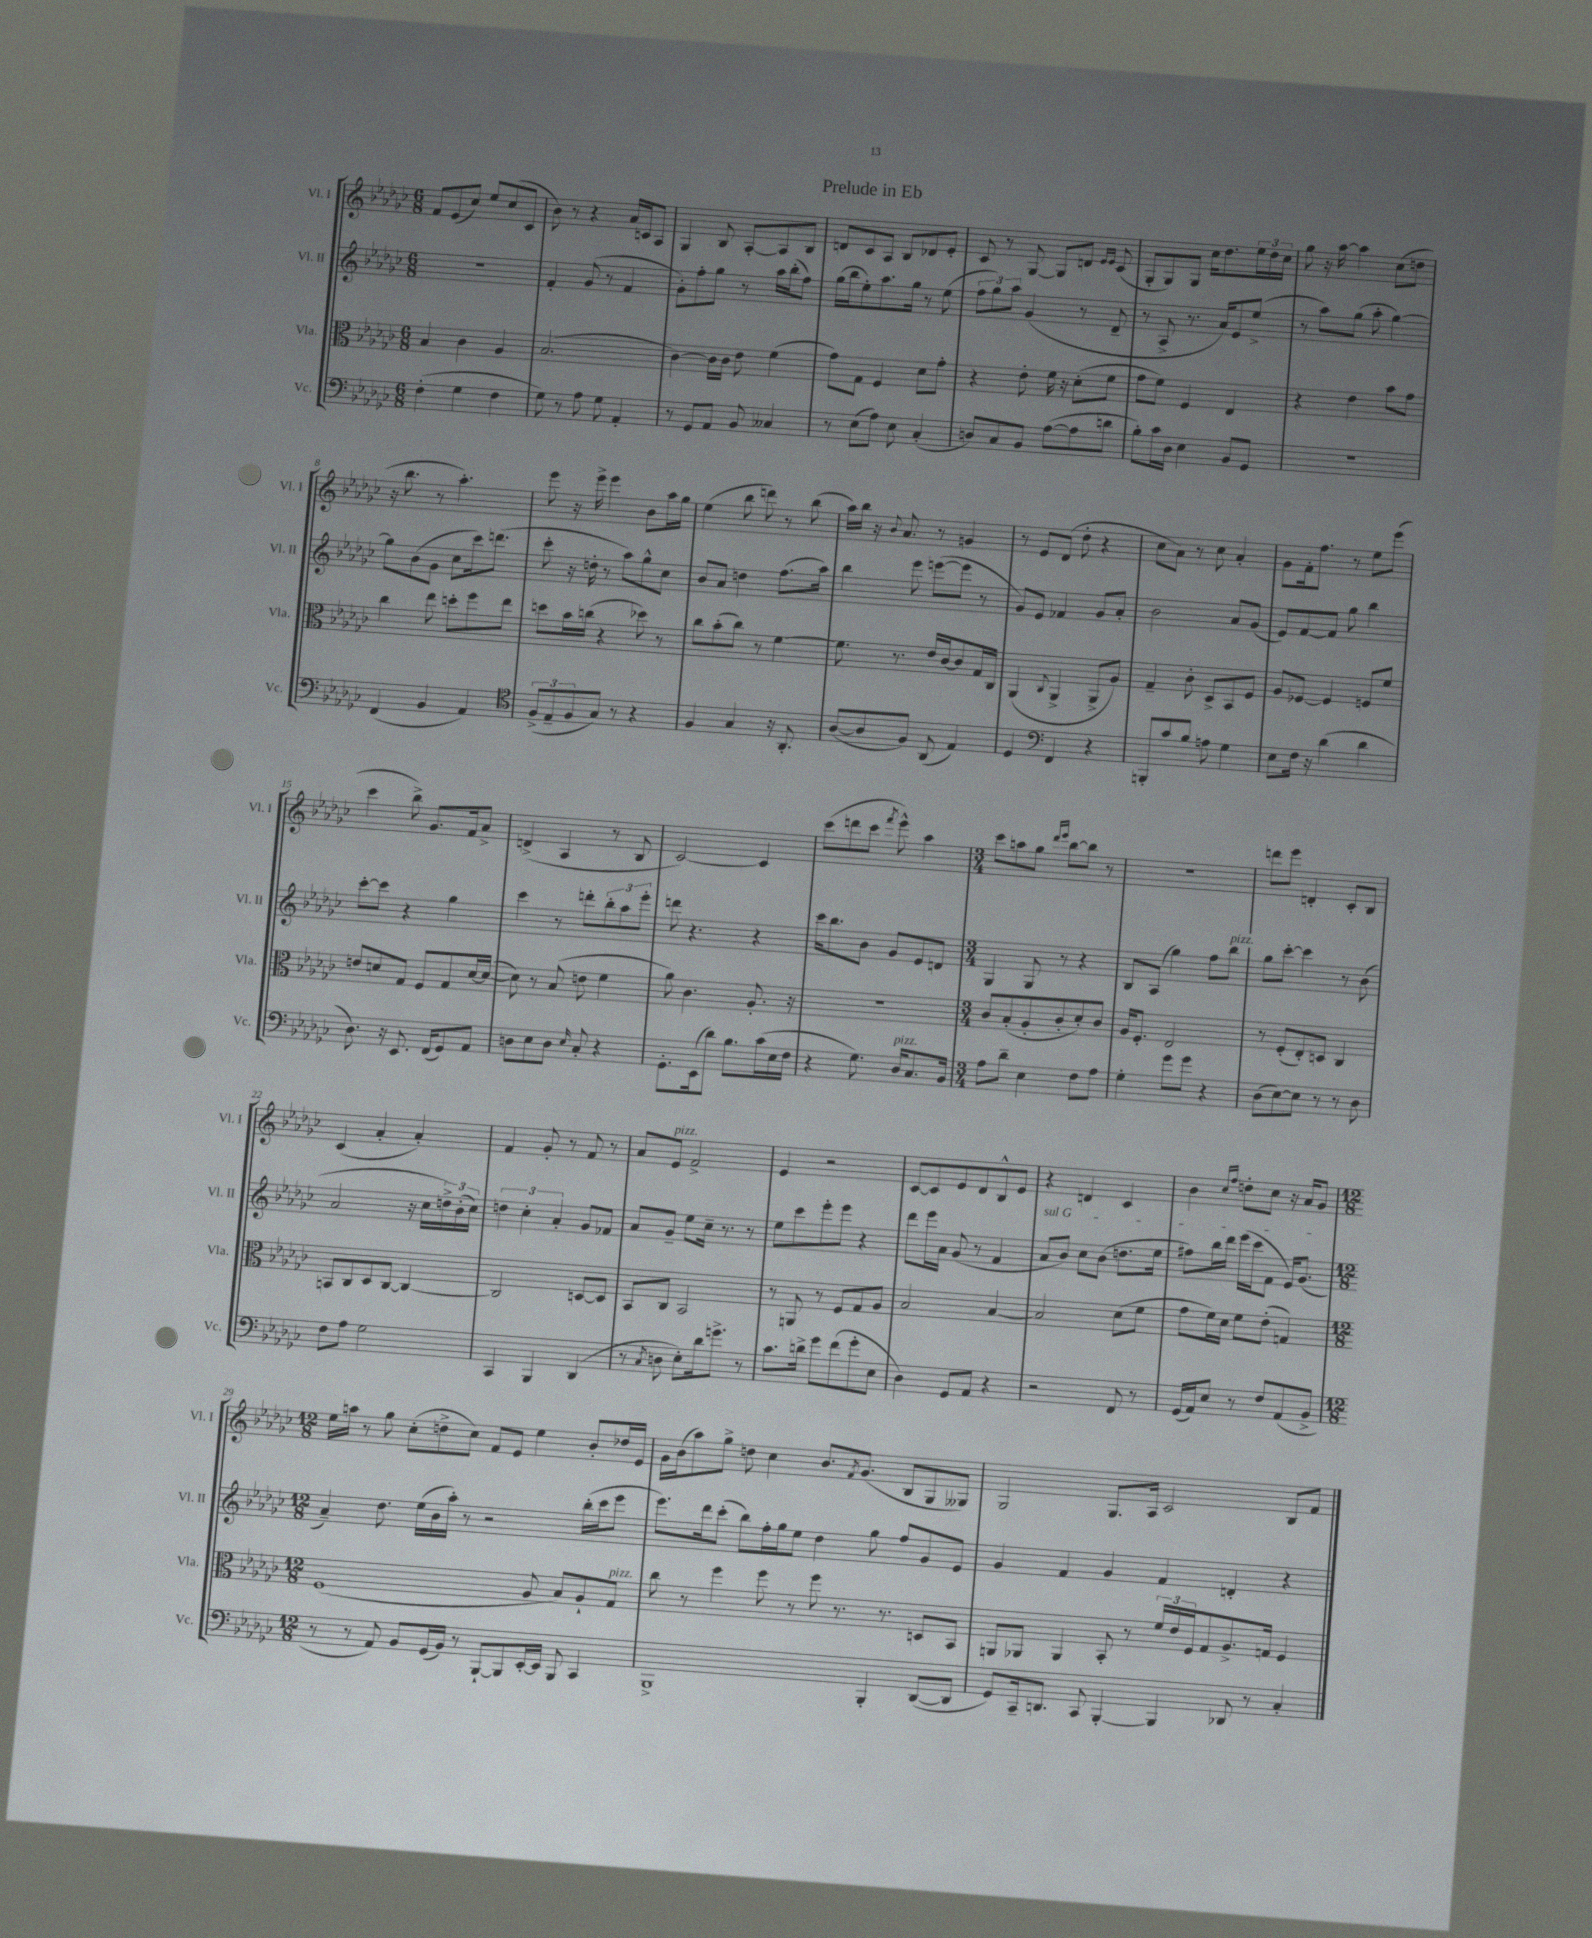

**kern	**kern	**kern	**kern
*staff4	*staff3	*staff2	*staff1
*clefF4	*clefC3	*clefG2	*clefG2
*k[b-e-a-d-g-c-]	*k[b-e-a-d-g-c-]	*k[b-e-a-d-g-c-]	*k[b-e-a-d-g-c-]
*M6/8	*M6/8	*M6/8	*M6/8
(4F'	4B-	2.r	8f
.	.	.	(8e-
4G-	4c-	.	8cc-)
.	.	.	8ee-
4F	4A-	.	(8cc-
.	.	.	8c-
=	=	=	=
8G-)	(2.B-	4f'	8b-)
8r	.	.	8r
8A-	.	(8g-	4r
8G-	.	8r	.
4AA-'	.	4f	16a-
.	.	.	16c
.	.	.	8A-
=	=	=	=
8r	[4c-)	8g-')	4G-
8GG-	.	8ff'	.
8AA-	16c-]	8gg-	8B-
.	16c-	.	.
8BB-	8e-	8r	[8A-'
4C--	(4f	16aa-	8A-]
.	.	(16bb-'	.
.	.	8ff)	8B-
=	=	=	=
8r	8g-)	(16gg-	8d
.	.	16bb-	.
(8E-	8G-	8ee-')	8c-
8A-)	4F	8.aa-	8A-
8E-	.	.	8B-
.	.	16gg-	.
(4C-'	8d-	8r	8d-
.	8g-'	(8ee-	8e-'
=	=	=	=
8D)	4r	12ff	8c-
.	.	12gg-)	.
8C-	.	.	8r
.	.	12aa-	.
8BB-	8e-'	(4g-	[8G-
([8A-	16f	.	8G-]
.	16r	.	.
8A-]	(8d-'	8r	8d
.	.	.	16qqe-
.	.	.	16qqe-
8d	8f	8d-~	(8c-
=	=	=	=
8B-')	8g-	8r	8G-'
16c-	8f)	8A-^	8G-)
16D-	.	.	.
4E-	4F	8.r	8G-
.	.	.	16cc-
.	.	16a-)	8.dd-
8BB-	4E-	8e-	.
8GG-	.	(8ee-^	24ee-
.	.	.	24dd-
.	.	.	24cc-
=	=	=	=
2.r	4r	8r	8gg-
.	.	8aa-)	16r
.	.	.	[16aa-
.	4e-	(8gg-	4aa-]
.	.	8aa-'	.
.	8b-	[4gg-)	(8cc-
.	8g-	.	8dd
=	=	=	=
(4FF	4cc-	8gg-]	16r
.	.	.	8.bb-
.	.	(8b-	.
4BB-	8ee-	8g-	8r
.	8dd'	8cc-	4.aa-')
4AA-)	8ff	16ccc-)	.
.	.	(8.ddd	.
.	8ee-	.	.
=	=	=	=
*clefC4	*	*	*
(12F^	8dd	8ccc-'	8eee-
12E-~	.	.	.
.	16b-	16r	16r
12F	.	.	.
.	(16cc	16dd'	16eee-^
8G-)	4r	8r	4eee-
8r	.	8aa-)	.
4r	8dd-)	8gg-^^	8b-
.	8r	8cc-	16aa-
.	.	.	16gg-
=	=	=	=
4F	8cc-	8b-	(4ee-
.	(8b-'	8a-	.
4G-	8cc-)	4dd	8bb-
.	8r	.	8ddd)
16r	[4f	(8.ff	8r
8.AA-'	.	.	.
.	.	.	(8bb-
.	.	16aa-)	.
=	=	=	=
([8A-	8.f]	4bb-	16aa-)
.	.	.	16bb-
8A-]	.	.	16r
.	.	.	8qqb-
.	8.r	.	8.a-
8F)	.	8eee-	.
(8AA-	16e-	([8eee	8r
.	[16c-	.	.
4E-)	8c-]	8eee]	4g
.	16G-	8r	.
.	16C-	.	.
=	=	=	=
4D-	(4AA-	8g-)	8r
.	.	8e-	8e-
*clefF4	*	*	*
.	8qqC-	.	.
4FF	4AA-^	4f-	(8d-
.	.	.	8dd-'
4r	8AA-^	8g-	4r
.	8A-)	8a-'	.
=	=	=	=
8BBB'	4G-~	2b-	8cc-
8c-	.	.	8a-)
8B-	8c-'	.	8r
8A	8D-^	.	8cc-
4G-	8BB-	8a-	4a-'
.	8F	(8g-	.
=	=	=	=
8E-	8A-	8e-)	8g-
16F	[8F-	[8f	16f'
16r	.	.	8.ff
(4d-	4F-]	8f]	.
.	.	8gg-	8r
4d-	8F	4bb-	8ee-
.	8f	.	(8eee-
=	=	=	=
8.D-)	8e	[8ccc-'	4ccc-
.	8d	8ccc-]	.
16r	.	.	.
8.EE-	8G-	4r	8bb-^)
.	8F	.	8.g-
(16FF	.	.	.
8GG-)	8G-	4gg-	.
.	.	.	16f
8AA-	[16d	.	8a-^
.	(16d_	.	.
=	=	=	=
8D	8d])	4ccc-	(4d^
8E-	8r	.	.
8D	(8B-	8r	4A-
16qqE-	.	.	.
8C-'	8e	8ddd'	.
4r	4f	12bb-'	8r
.	.	12aa-	.
.	.	.	8B-
.	.	12eee-'	.
=	=	=	=
8.GG-'	8a-)	8ddd	[2c-)
.	4.c-	4.r	.
(16EE-	.	.	.
8d-)	.	.	.
8.B-	.	.	.
.	8.A-'	4r	4c-]
(16c-	.	.	.
16E-	.	.	.
16F	16r	.	.
=	=	=	=
4r	2.r	16ccc-	(8ccc-
.	.	8.bb-	.
.	.	.	8ddd
8.G-)	.	8b-	8ccc-
.	.	.	8qfff
.	.	8g-	8eee-^^)
16D-	.	.	.
8.C-	.	8e-	4aa-
.	.	8d	.
16BB-	.	.	.
=	=	=	=
*M3/4	*M3/4	*M3/4	*M3/4
8A-	8c-	4G-	8ccc-
8d-~	(8B-'	.	8aa
4E-	8A-'	8G-	8gg-
.	.	.	16qqddd-
.	.	.	16qqeee-
.	8c-'	8r	[8bb-
8F	8d-')	4r	8bb-]
8A-	8c-	.	8r
=	=	=	=
4G-'	16A-	8B-	2.r
.	8.F'	.	.
.	.	(8A-	.
8g-	2E-	4gg-)	.
8g-	.	.	.
4r	.	8ff	.
.	.	8bb-	.
=	=	=	=
(8D-	8r	8gg-	8ddd
[8E-)	(8F'	[8ccc-'	8eee-
8E-]	8E-')	4ccc-]	4d'
8r	8D	.	.
8r	4C-	8r	8c-'
8D-	.	(8b-	8B-
=	=	=	=
8F	8BB	2a-	(4c-
8A-	8C-	.	.
2G-	8D-	.	4a-'
.	[8C-	.	.
.	4C-_	16r	4a-')
.	.	16cc-	.
.	.	24dd^)	.
.	.	(24b-'	.
.	.	24cc-)	.
=	=	=	=
4CC-	2C-]	6dd	4f
.	.	6cc-'	.
4BBB-	.	.	8g-'
.	.	6a-'	.
.	.	.	8r
(4DD-	[8D	8g-	8f
.	8D]	8f-	8r
=	=	=	=
8r	8BB-	8a-	8a-
8qC-	.	.	.
8D	8C-	8g-~	8e-
8E-')	2BB-	8ee-	2f^
16d-	.	16cc-~	.
8.g^	.	8.r	.
8r	.	8r	.
=	=	=	=
8.c-	8r	8ee-	4e-
.	8AA	8ccc-	.
16d^	.	.	.
8g-	8r	8eee-'	2r
(8f	8F	8eee-	.
8g-'	8G-	4r	.
8E-	8A-	.	.
=	=	=	=
4D-)	2B-	8ddd-	[8c-
.	.	16eee-	8c-]
.	.	16a-	.
8GG-	.	(8g-	8e-
8AA-	.	8r	8d-
4r	[4B-	4f	8B-^^
.	.	.	8e-
=	=	=	=
2r	2B-]	8a-	4r
.	.	8b-)	.
.	.	8cc-	4d
.	.	(8b-	.
8FF	(8d-	8.dd	4c-
8r	8f	.	.
.	.	16ee-	.
=	=	=	=
(16GG-	8g-	8ff#)	4b-
16AA-)	.	.	.
8E-	16f)	16bb-	.
.	16d-	16ddd-	.
.	.	.	16qqcc-
.	.	.	16qqff
8r	8f	(16eee-	8dd'
.	.	16ccc-	.
8F	(8e-'	8f	8cc-
(8AA-	4G)	16e-)	16r
.	.	(8.g-	16a-
8BB-^	.	.	8g-
=	=	=	=
*M12/8	*M12/8	*M12/8	*M12/8
8r	(1F	4a-~)	16ee-
.	.	.	16aa
8r	.	.	8r
8AA-)	.	8.dd-	8gg-
8BB-	.	.	(8cc-'
.	.	(16ee-	.
(16GG-	.	16b-	8dd^
16BB-)	.	16aa-')	.
8r	.	8r	8cc-)
[8BBB-`	.	2r	8f
8BBB-]	.	.	8e-
[16EE-'	8A-	.	4ee-
16EE-]	.	.	.
8BBB-	8B-)	.	.
4CC-	8A-`	(16bb-'	8b-'
.	.	16ccc-	.
.	8G-	8eee-	16dd-
.	.	.	16e-
=	=	=	=
1BBB-^	8cc-	8.eee-)	16g-
.	.	.	(16b-
.	8r	.	8aa-)
.	.	16ddd-	.
.	4ff	(8ccc-'	8gg-^
.	.	8bb-)	8dd
.	8ff	16ff'	4cc-
.	.	16gg-	.
.	8r	8ee-	.
.	8ff	4dd-	8.b-
.	8.r	.	.
.	.	.	8qf
.	.	.	(8.g-
4BBB-'	.	8gg-	.
.	8.r	.	.
.	.	8ff	8B-
([8DD-	8D	8g-	8G-
8DD-]	8BB-	8e-	8G--)
=	=	=	=
8GG-)	8AA	4g-	2G-
16CC-~	8AA-	.	.
8.DD	.	.	.
.	4AA-	4f	.
8CC-	.	.	.
[4BBB-'	8BB-'	4g-	8.G-
.	8r	.	.
.	.	.	16A-
4BBB-]	24f	4f	2c-
.	24e-	.	.
.	24F	.	.
.	8G-	.	.
8DD-	8.A-^	4d'	.
8r	.	.	.
.	16G	.	.
4C-'	4F	4r	8B-
.	.	.	8f
==	==	==	==
*-	*-	*-	*-
